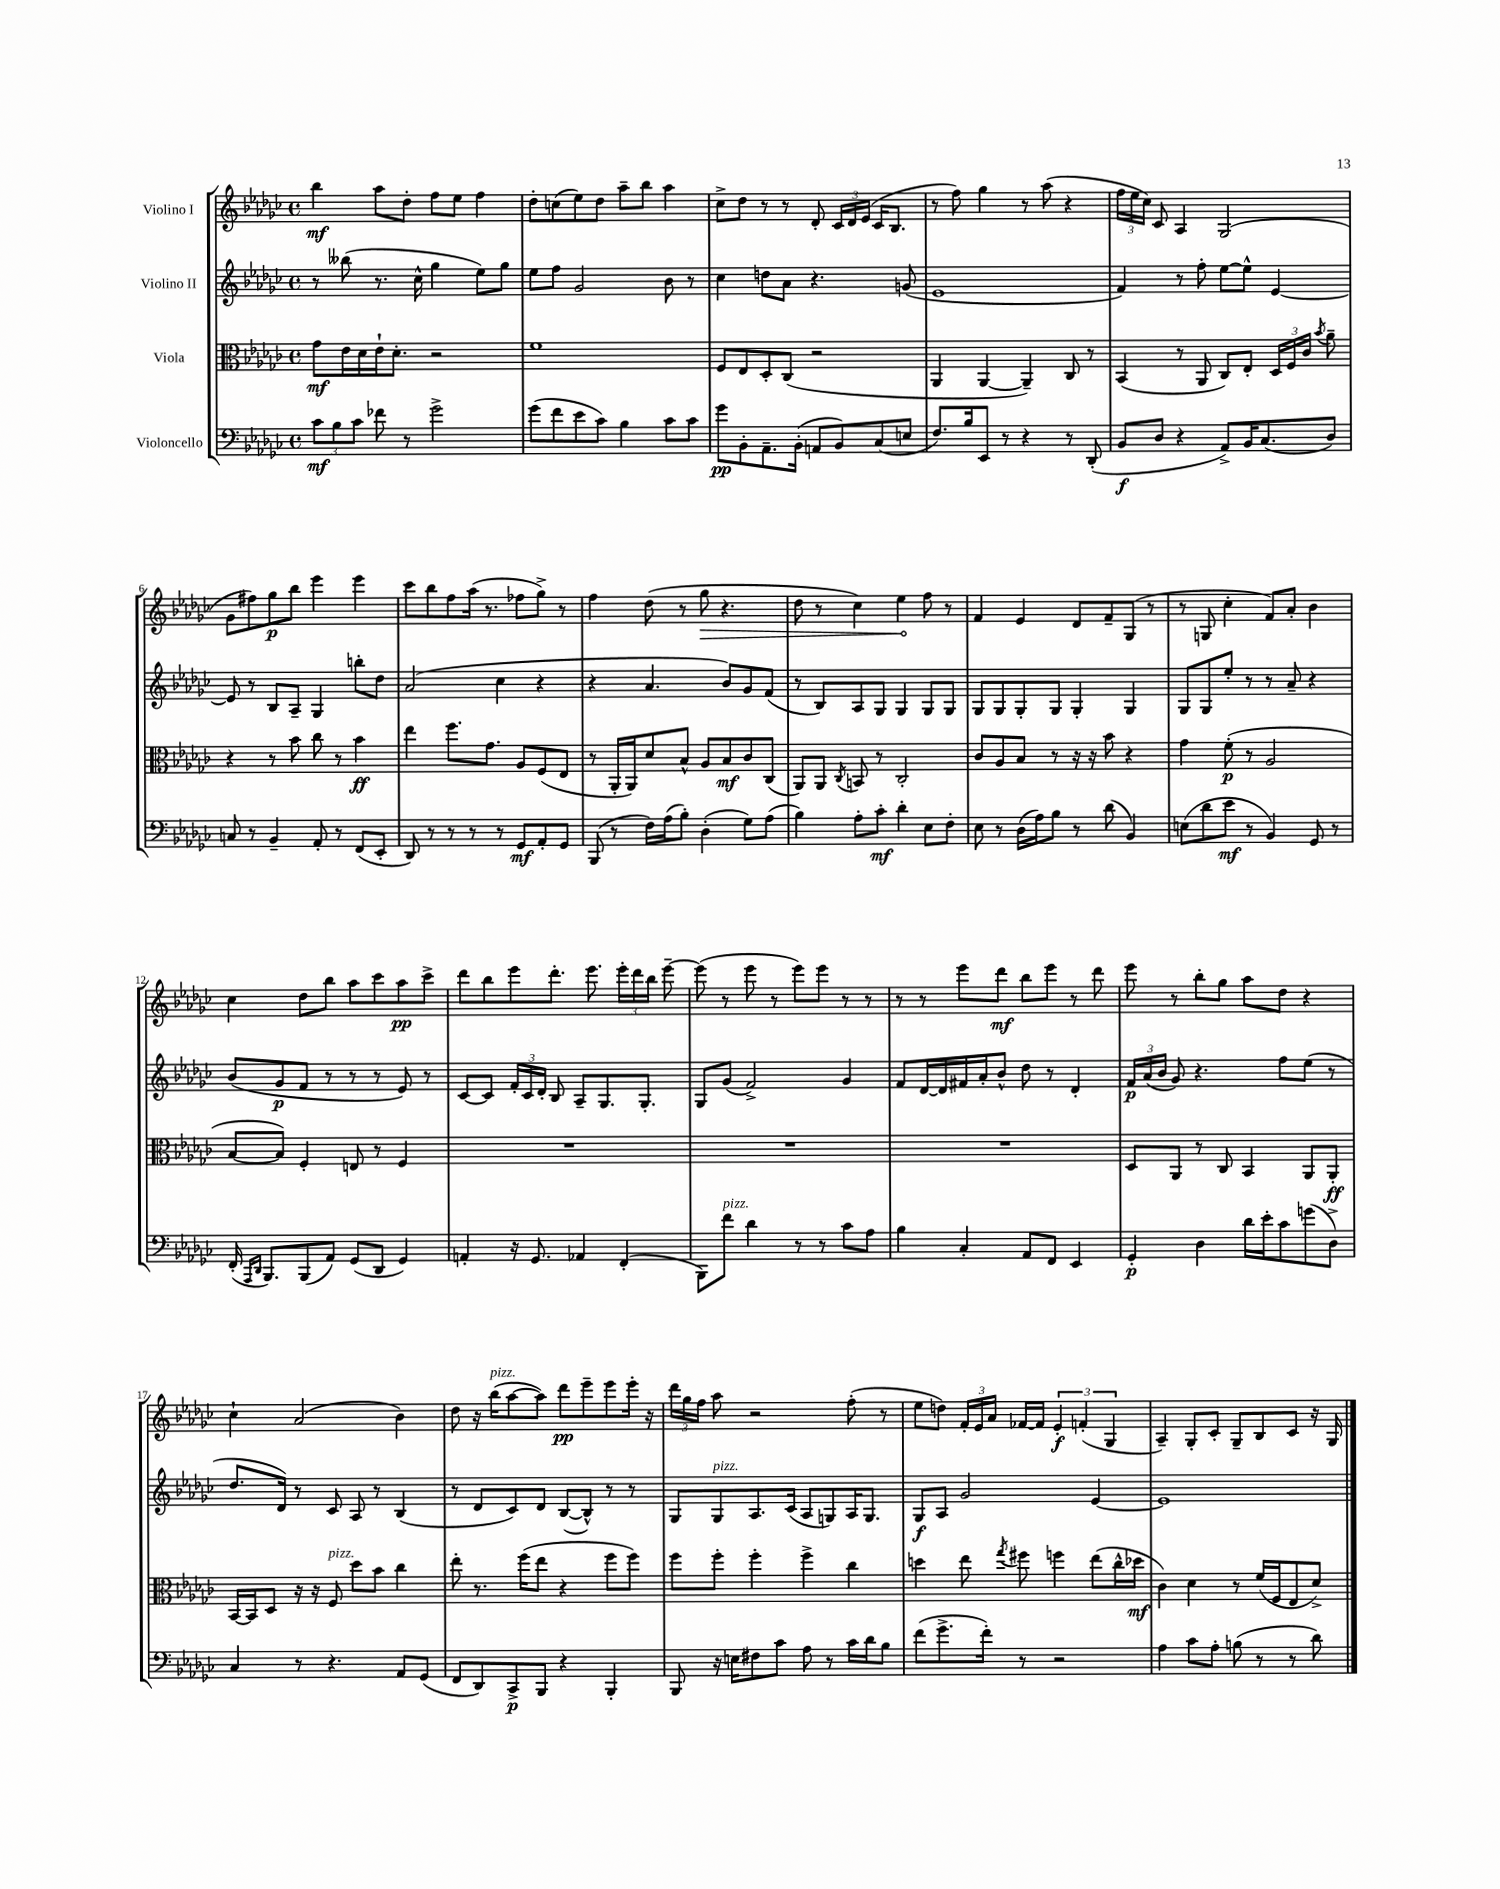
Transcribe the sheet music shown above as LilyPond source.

<<
\new StaffGroup <<
\new Staff = "s0" \with { instrumentName = "Violino I" } {
    \clef treble \key ges \major \defaultTimeSignature \time 4/4
    \autoBeamOff bes''4\mf aes''8[ des''8]-. f''8[ ees''8] f''4 |
    des''8[-. c''8( ees''8) des''8] aes''8[-- bes''8] aes''4 |
    ces''8[-> des''8] r8 r8 des'8-. \tuplet 3/2 { ces'16[ des'16 ees'16]( } ces'16[ bes8.] |
    r8 f''8) ges''4 r8 aes''8( r4 |
    \tuplet 3/2 { f''16[ ees''16 ces''16]) } ces'8 aes4 ges2( |
    ges'8[ fis''8) ges''8\p bes''8] ees'''4 ees'''4 |
    ces'''8[ bes''8 f''8 aes''16]( r8. fes''8[ ges''8]->) r8 |
    f''4 des''8( r8 \once \override Hairpin.circled-tip = ##t ges''8\> r4. |
    des''8 r8 ces''4) ees''4\! f''8 r8 |
    f'4 ees'4 des'8[ f'8-- ges8]( r8 |
    r8 g8 ces''4-. f'8[) aes'8]-. bes'4 |
    ces''4 des''8[ bes''8] aes''8[ ces'''8 aes''8\pp ces'''8]-> |
    des'''8[ bes''8 ees'''8 des'''8.]-. ees'''8. \tuplet 3/2 { ees'''16[-. des'''16 bes''16] } ees'''8~-- |
    ees'''8( r8 ees'''8 r8 ees'''8[) ees'''8] r8 r8 |
    r8 r8 ees'''8[ des'''8]\mf bes''8[ ees'''8] r8 des'''8 |
    ees'''8 r8 bes''8[-. ges''8] aes''8[ des''8] r4 |
    ces''4-! aes'2( bes'4) |
    des''8 r16 bes''16[^\markup { \italic "pizz." }( aes''8~ aes''8]) des'''8[\pp ees'''8-- ees'''8 ees'''16]-. r16 |
    \tuplet 3/2 { des'''16[ ges''16 f''16] } aes''8 r2 f''8-.( r8 |
    ees''8[ d''8]) \tuplet 3/2 { f'16[-. ees'16 aes'16] } fes'16[~ fes'16] \tuplet 3/2 { ees'4-.\f f'4-.( ges4 } |
    aes4--) ges8[-. ces'8]-. ges8[-- bes8 ces'8] r16 ges16 \bar "|." |
}
\new Staff = "s1" \with { instrumentName = "Violino II" } {
    \clef treble \key ges \major \defaultTimeSignature \time 4/4
    \autoBeamOff r8 beses''8( r8. ces''16-^ ges''4 ees''8[) ges''8] |
    ees''8[ f''8] ges'2 bes'8 r8 |
    ces''4 d''8[ aes'8] r4. g'8( |
    ees'1 |
    f'4) r8 f''8-. ees''8[~ ees''8]-^ ees'4~ |
    ees'8 r8 bes8[ aes8]-- ges4 b''8[-. des''8] |
    aes'2( ces''4 r4 |
    r4 aes'4. bes'8[) ges'8 f'8]( |
    r8 bes8[) aes8 ges8] ges4 ges8[ ges8] |
    ges8[ ges8 ges8-. ges8] ges4-. ges4 |
    ges8[ ges8 ees''8]-. r8 r8 aes'8-- r4 |
    bes'8[( ges'8\p f'8] r8 r8 r8 ees'8) r8 |
    ces'8[~ ces'8] \tuplet 3/2 { f'16[-. ces'16 des'16]-. } bes8 aes8[-- ges8. ges8.]-. |
    ges8[ ges'8]( f'2->) ges'4 |
    f'8[ des'16~ des'16 fis'16 aes'16-. bes'8]-^ des''8 r8 des'4-. |
    \tuplet 3/2 { f'16[\p aes'16( bes'16] } ges'8) r4. f''8[ ees''8]( r8 |
    des''8.[ des'16]) r8 ces'8 aes8 r8 bes4( |
    r8 des'8[ ces'8) des'8] bes8[~( bes8]-^) r8 r8 |
    ges8[ ges8^\markup { \italic "pizz." } aes8. ces'16]( aes8[ g8) aes16 g8.] |
    ges8[\f aes8] ges'2 ees'4~ |
    ees'1 \bar "|." |
}
\new Staff = "s2" \with { instrumentName = "Viola" } {
    \clef alto \key ges \major \defaultTimeSignature \time 4/4
    \autoBeamOff ges'8[\mf ees'16 des'16 ees'16-! des'8.]-. r2 |
    f'1 |
    f8[ ees8 des8-. ces8]( r2 |
    aes,4 aes,4~ aes,4--) ces8 r8 |
    bes,4( r8 aes,8 ces8[) ees8]-. \tuplet 3/2 { des16[ f16 ces'16] } \acciaccatura { bes'8 } aes'8-- |
    r4 r8 bes'8 ces''8 r8 bes'4\ff |
    ees''4 f''8.[ ges'8.] aes8[ f8( ees8] |
    r8 aes,16[-. aes,16) des'8 bes8]-^ aes8[ bes8\mf ces'8 ces8]( |
    aes,8[) aes,8] \acciaccatura { ces8 } b,8 r8 ces2-. |
    ces'8[ aes8 bes8] r8 r16 r16 bes'8 r4 |
    ges'4 f'8-.\p( r8 aes2 |
    bes8[~ bes8]) f4-. e8 r8 f4 |
    R1 |
    R1 |
    R1 |
    des8[ aes,8] r8 ces8 bes,4 aes,8[ aes,8]-.\ff |
    bes,16[~ bes,16 des8] r16 r16 f8^\markup { \italic "pizz." } des''8[ bes'8] ces''4 |
    ees''8-. r8. f''16[( ees''8] r4 f''8[ f''8]) |
    f''8[ f''8]-. f''4-. f''4-> ces''4 |
    d''4 ees''8 \acciaccatura { ges''8 } fis''8 f''4 ees''8[( ces''16-^ des''16]\mf |
    ces'4) des'4 r8 f'16[( f16 ees8 des'8]->) \bar "|." |
}
\new Staff = "s3" \with { instrumentName = "Violoncello" } {
    \clef bass \key ges \major \defaultTimeSignature \time 4/4
    \autoBeamOff \tuplet 3/2 { ces'8[\mf bes8 ces'8] } fes'8 r8 ges'2-> |
    ges'8[( f'8 ees'8 ces'8]) bes4 ces'8[ ces'8] |
    ges'8[\pp bes,8-. aes,8.-- bes,16]-.( a,8[ bes,8) ces8( e8] |
    f8.[) bes16 ees,8] r8 r4 r8 des,8-.( |
    bes,8[\f des8] r4 aes,8[->) bes,16 ces8.( des8]) |
    c8 r8 bes,4-- aes,8-. r8 f,8[( ees,8]-. |
    des,8) r8 r8 r8 r8 ges,8[\mf aes,8-. ges,8] |
    bes,,8( r8 f16[) aes16( bes8]-.) des4-.( ges8[) aes8]( |
    bes4) aes8[-. ces'8]-.\mf des'4-. ees8[ f8]-. |
    ees8 r8 des16[( aes16) bes8] r8 des'8( bes,4) |
    e8[( des'8 ees'8]\mf r8 bes,4) ges,8 r8 |
    f,16-.( \grace { aes,,16[ des,16] } bes,,8.[) bes,,8( aes,8]) ges,8[( des,8] ges,4) |
    a,4-. r16 ges,8. aes,4 f,4-.( |
    bes,,8[) f'8]^\markup { \italic "pizz." } des'4 r8 r8 ces'8[ aes8] |
    bes4 ces4-. aes,8[ f,8] ees,4 |
    ges,4-.\p des4 des'16[ ees'16-. ces'8 g'8( des8]->) |
    ces4 r8 r4. aes,8[ ges,8]( |
    f,8[ des,8) ces,8->\p bes,,8] r4 bes,,4-. |
    bes,,8 r16 e16[ fis8 ces'8] aes8 r8 ces'16[ des'16 bes8] |
    f'8[( ges'8.-> f'16]-.) r8 r2 |
    aes4 ces'8[ aes8]-. b8( r8 r8 des'8) \bar "|." |
}
>>
>>
